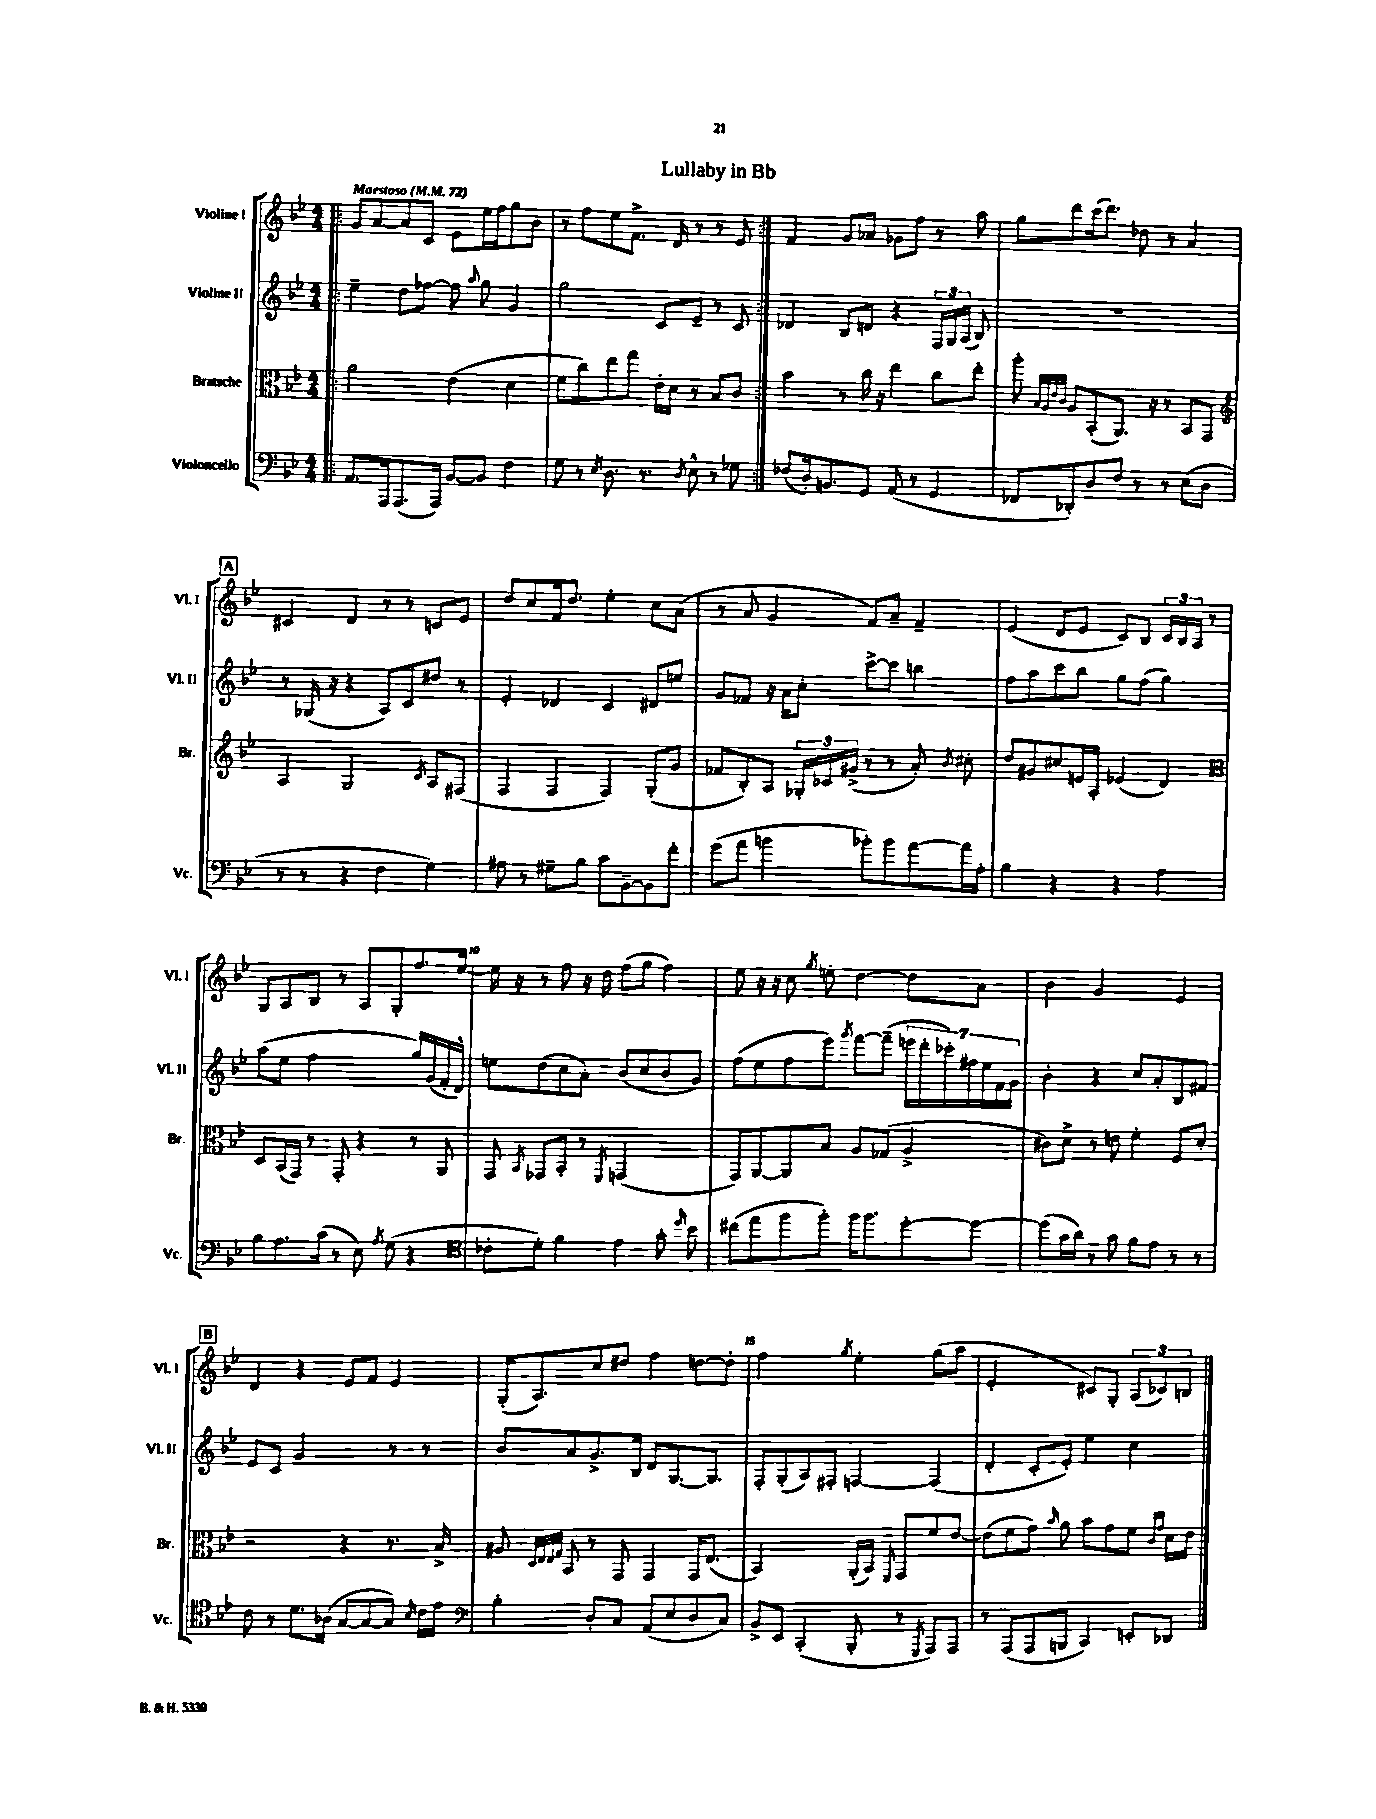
\header { title = "Lullaby in Bb" }
<<
\new StaffGroup <<
\new Staff = "s0" \with { instrumentName = "Violine I" shortInstrumentName = "Vl. I" } {
    \clef treble \key bes \major \numericTimeSignature \time 4/4 \tempo "Maestoso" 4 = 72
    \autoBeamOff \repeat volta 2 { \bar ".|:" g'8[ a'8~ a'8 c'8] ees'8[ ees''16 f''16 g''8 bes'8] |
    r8 f''8[ ees''8 f'8.]-> d'16 r8 r8 ees'8 | }
    f'4 g'8[ aes'8] ges'8[ f''8] r8 a''8 |
    g''8[ d'''8 c'''16( d'''8.]) des''8 r8 a'4 |
    \mark \markup { \box "A" } cis'4 d'4 r8 r8 c'8[ ees'8] |
    d''8[ c''8 f'16 d''8.] ees''4-. c''8[ a'8]( |
    r8 a'8 g'4 f'8[) a'8]-- f'4-- |
    ees'4( d'8[ ees'8] c'8[) bes8] \tuplet 3/2 { c'16[ bes16 a16] } r8 |
    g8[ a8 bes8] r8 a8[ g8-. f''8. ees''16]~ |
    ees''16 r16 r8 f''8 r16 d''16 f''8[( g''8] f''4) |
    ees''8 r16 r16 c''8 \acciaccatura { g''8 } e''8-. d''4~ d''8[ a'8] |
    bes'4 g'2 ees'4 |
    \mark \markup { \box "B" } d'4 r4 ees'8[ f'8] ees'4 |
    g16[-.( a8.) c''8 dis''8] f''4 d''8[~ d''8]-. |
    f''2 \acciaccatura { g''8 } ees''4-. g''8[( a''8] |
    ees'2-. cis'8[) g8]-. \tuplet 3/2 { a8[( ces'8) b8] } \bar "|." |
}
\new Staff = "s1" \with { instrumentName = "Violine II" shortInstrumentName = "Vl. II" } {
    \clef treble \key bes \major \numericTimeSignature \time 4/4
    \autoBeamOff \repeat volta 2 { \bar ".|:" ees''4-- d''8[ fes''8]~ fes''8 \appoggiatura { a''8 } g''8 g'4 |
    g''2 c'8[ ees'8]-- r8 c'8 | }
    des'4 bes8[ d'8] r4 \tuplet 3/2 { f16[ g16 a16]( } bes8) |
    R1 |
    \mark \markup { \box "A" } r8 ges16( r16 r4 a8[) c'8 dis''8] r8 |
    ees'4-. des'4 c'4 dis'8[ e''8] |
    g'8[ fes'8] r16 a'16[ c''8]-. c'''8[~-> c'''8] b''4 |
    f''8[ a''8 c'''8 bes''8] g''8[ f''8]( g''4) |
    a''8[( ees''8] f''2 g''16[) g'16( f'16-. d'16]-^) |
    e''8[ d''8( c''8 a'8]-.) bes'8[( c''8 bes'8 g'8]) |
    f''8[( ees''8 f''8 ees'''8]) \acciaccatura { g'''8 } f'''8[~ f'''8]--( \tuplet 7/4 { e'''16[ d'''16-. ces'''16-.) fis''16 ees''16 f'16 g'16] } |
    bes'4-. r4 c''8[ a'8-. bes8 fis'8] |
    \mark \markup { \box "B" } ees'8[ c'8] g'2 r8 r8 |
    bes'8[ a'8 g'8.-> bes16] d'8[ g8.~ g8.] |
    f8[-. g8-.( a8) fis8]-. f4~ f4( |
    d'4-. c'8[-. ees'8]-.) ees''4 c''4 \bar "|." |
}
\new Staff = "s2" \with { instrumentName = "Bratsche" shortInstrumentName = "Br." } {
    \clef alto \key bes \major \numericTimeSignature \time 4/4
    \autoBeamOff \repeat volta 2 { \bar ".|:" a'2 ees'4( d'4 |
    f'8[ c''8) ees''8 g''8] ees'16[-. d'16] r8 bes8[ c'8] | }
    bes'4 r8 c''16 r16 ees''4 c''8[ ees''8]-. |
    a''8-. \grace { bes32[ a32 ees'32 c'32] } a8[ bes,8-.( a,8.]) r16 r8 bes,8[ g,8] |
    \mark \markup { \box "A" } \clef treble a4 g2 \acciaccatura { c'8 } a8[ fis8]( |
    f4 f4 f4) g8[-.( g'8] |
    fes'8[ bes8-.) a8] \tuplet 3/2 { ges16[-. ces'16 gis'16]->( } r8 r8 a'8-.) \acciaccatura { bes'8 } cis''8-. |
    d''8[ gis'8 cis''8 e'16 a16]-. ees'4( d'4) |
    \clef alto d8[ bes,16( g,16]) r8 g,8-. r4 r8 a,8 |
    g,8 \acciaccatura { bes,8 } ges,8[ bes,8]-. r8 \acciaccatura { f,8 } g,2( |
    g,8[) a,8~ a,8 bes8] a8[ ges8]( a4-> |
    cis'8[) d'8]-> r8 e'8 f'4-. f8[ d'8]-. |
    \mark \markup { \box "B" } r2 r4 r8. bes16-> |
    ais8 \grace { d32[ ees32 ees32 g32] } bes,8 r8 g,8 g,4 g,16[ ees8.]( |
    bes,2) a,16[-.( bes,16]) \appoggiatura { f,8 } g,8[ f'8 ees'8]~ |
    ees'8[( f'8 g'8]) \grace { bes'16 } a'8 bes'8[ g'8 f'8] \grace { c'16[ g'16] } d'16[ ees'16] \bar "|." |
}
\new Staff = "s3" \with { instrumentName = "Violoncello" shortInstrumentName = "Vc." } {
    \clef bass \key bes \major \numericTimeSignature \time 4/4
    \autoBeamOff \repeat volta 2 { \bar ".|:" a,8.[ a,,16 a,,8.( a,,16]) bes,8[~ bes,8] f4 |
    g8 r8 \acciaccatura { ees8 } d8. r8. \acciaccatura { d8 } ees8-^ r8 ges8 | }
    fes8[( d16-.) b,8. g,8] a,8( r8 g,4 |
    fes,8[ des,8-.) d8 f8] r8 r8 ees8[( d8] |
    \mark \markup { \box "A" } r8 r8 r4 f4 g4) |
    ais8 r8 gis8[-- bes8] c'8[ bes,8~-- bes,8 f'8]-. |
    g'8[( a'8] b'4 bes'8[-.) bes'8 a'8~ a'16 a16]-. |
    bes4 r4 r4 a4 |
    bes8[ a8. c'16]( r8 ees8) \acciaccatura { a8 } g8( r4 |
    \clef tenor ces'8[-. d'8]-.) f'4 ees'4 g'8-. \grace { d''16 } bes'8 |
    cis''8[( ees''8 f''8 f''8]-.) f''16[ f''8. d''8~-. d''8]~ |
    d''8[( g'16 a'16]) r8 g'8 f'8[ ees'8] r8 r8 |
    \mark \markup { \box "B" } c'8 r8 d'8.[ aes16]( g8[~ g8~ g8]) \grace { bes16 } c'16[ ees'16] |
    \clef bass bes4-. d8[-. c8] a,8[( ees8 d8 c8]) |
    bes,8[-> ees,8] c,4-.( bes,,8-. r8 \acciaccatura { g,,8 } a,,8[) a,,8] |
    r8 a,,8[( a,,8 b,,8] c,4) e,8[-. des,8] \bar "|." |
}
>>
>>
\layout { \context { \Score \override BarNumber.break-visibility = ##(#f #t #t) barNumberVisibility = #(every-nth-bar-number-visible 5) } }
